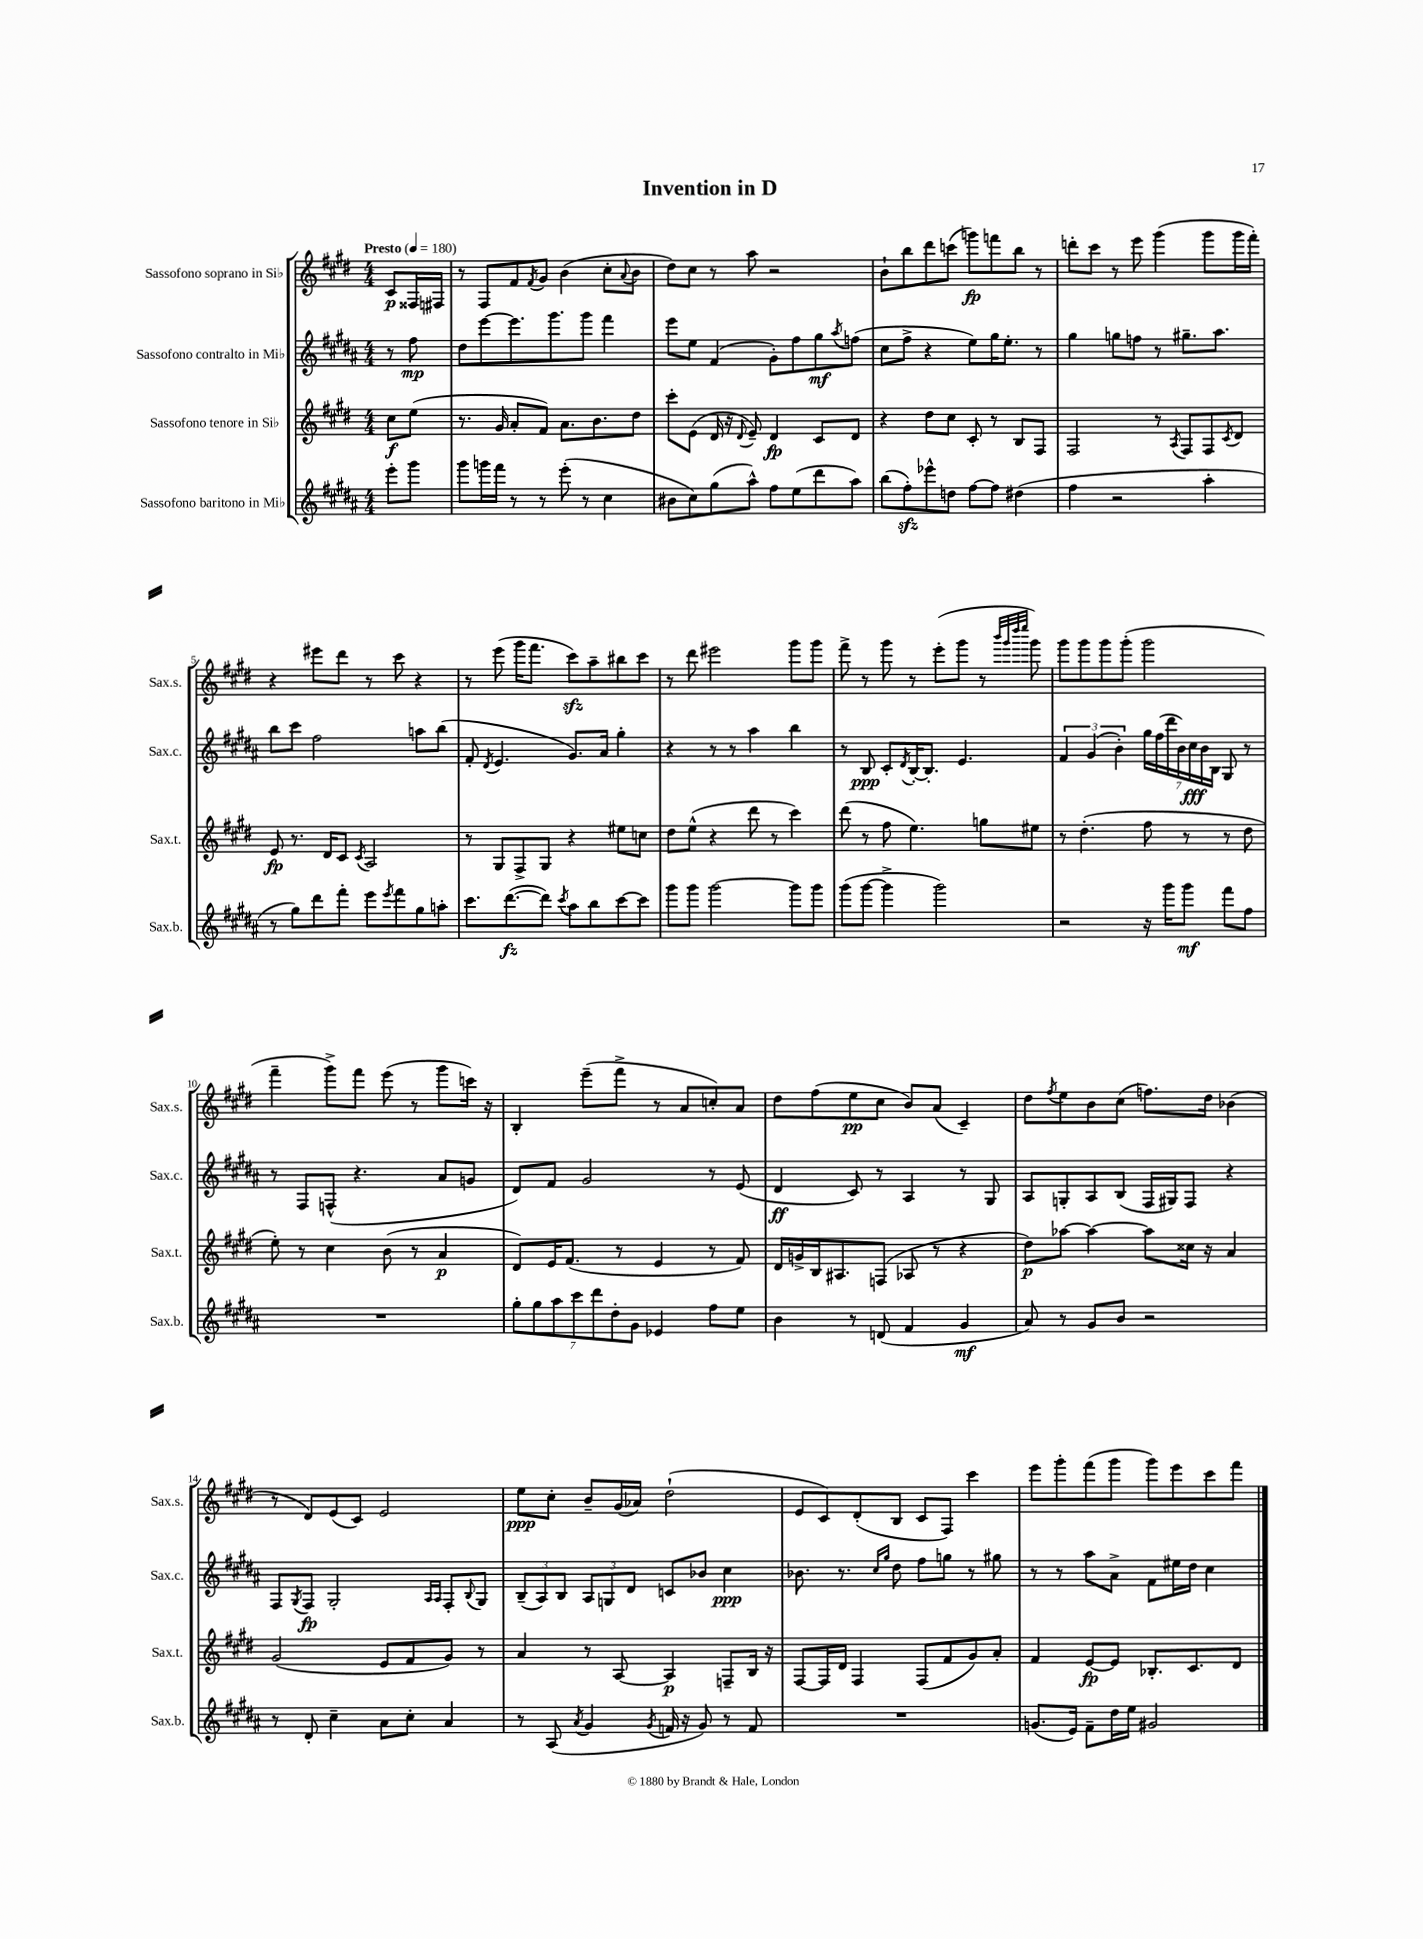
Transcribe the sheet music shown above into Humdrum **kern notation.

**kern	**kern	**kern	**kern
*staff4	*staff3	*staff2	*staff1
*clefG2	*clefG2	*clefG2	*clefG2
*k[f#c#g#d#a#]	*k[f#c#g#d#]	*k[f#c#g#d#a#]	*k[f#c#g#d#]
*M4/4	*M4/4	*M4/4	*M4/4
*MM180	*MM180	*MM180	*MM180
8eee'	8cc#	8r	8c#
8ggg#	(8ee	8ff#	16F##
.	.	.	16F#
=	=	=	=
8ggg#	8.r	8dd#	8r
16ggg	.	[8eee	8F#
16fff#	16g#	.	.
8r	8a'	8.eee]	8f#
.	.	.	8qf#
8r	8f#)	.	8g#
.	.	8.ggg#	.
(8eee'	8.a	.	(4b
8r	.	8ggg#	.
.	8.b	.	.
4cc#	.	4fff#	8cc#'
.	.	.	8qqa
.	8dd#	.	8b
=	=	=	=
8b#	8ccc#'	8eee	8dd#)
8cc#)	(8e	8ee	8cc#
(8gg#	16d#	(4f#	8r
.	16r	.	.
.	8qqd#	.	.
8aa#^^)	8e~)	.	8aa
8ff#	4d#	8g#')	2r
(8ee	.	8ff#	.
8ddd#	8c#	8gg#	.
.	.	8qaa#	.
8aa#)	8d#	(8ff	.
=	=	=	=
(8bb	4r	8cc#	8b`
8ff#')	.	8ff#^	8bb
8eee-^^	8dd#	4r	8ddd#
8dd	8cc#	.	(8ccc
[8ff#	8c#'	8ee)	8ggg)
8ff#]	8r	16gg#	8fff
.	.	8.ee'	.
(4dd#	8B	.	8bb
.	8F#	8r	8r
=	=	=	=
4ff#	2F#	4gg#	8ddd'
.	.	.	8ccc#
2r	.	8gg	8r
.	.	8ff	8eee
.	8r	8r	(4ggg#
.	8qA	.	.
.	8F#	8.gg#~	.
4aa#'	8F#	.	8ggg#
.	.	8.aa#	.
.	8qc#	.	.
.	8d#	.	16ggg#
.	.	.	16fff#')
=	=	=	=
8r	8e	8bb	4r
8gg#)	8.r	8ccc#	.
8ddd#	.	2ff#	8eee#
.	16d#	.	.
8fff#'	8c#	.	8ddd#
.	8qc#	.	.
8eee	2A	.	8r
8qeee	.	.	.
8fff#	.	.	8ccc#
8gg#	.	8aa	4r
8aa'	.	(8bb	.
=	=	=	=
8.ccc#	8r	8f#'	8r
.	.	8qd#	.
.	8G#	4.e	(8eee
([8.ddd#	.	.	.
.	8F#^	.	16ggg#
.	.	.	8.fff#
8ddd#])	8G#	.	.
8qccc#	.	.	.
8aa#	4r	8.g#)	8ccc#)
8bb	.	.	8aa~
.	.	16a#	.
[8ccc#	8ee#	4gg#'	8bb#
8ccc#]	8cc	.	8ccc#
=	=	=	=
8ggg#	8dd#	4r	8r
8ggg#	(8ee^^	.	8ddd#
[2ggg#	4r	8r	2eee#
.	.	8r	.
.	8ddd#	4aa#	.
.	8r	.	.
8ggg#]	4ccc#)	4bb	8ggg#
8ggg#	.	.	8ggg#
=	=	=	=
(8ggg#	(8ddd#	8r	8fff#^
[8ggg#	8r	8B	8r
4ggg#^]	8ff#	8c#'	8ggg#
.	.	8qd#	.
.	4.ee)	[16B'	8r
.	.	8.B']	.
2ggg#)	.	.	(8eee'
.	.	4.e	8ggg#
.	8gg	.	8r
.	.	.	32qqbbb
.	.	.	32qqggg#
.	.	.	32qqdddd#
.	.	.	32qqeeee
.	8ee#	.	8ggg#)
=	=	=	=
2r	8r	6f#	8ggg#
.	(4.dd#'	.	8ggg#
.	.	(6g#	.
.	.	.	8ggg#
.	.	6b')	.
.	.	.	(8ggg#'
16r	8ff#	28gg#	2ggg#
.	.	(28ff#	.
16ggg#	.	.	.
.	.	28ddd#	.
.	.	28b)	.
8ggg#	8r	.	.
.	.	28cc#	.
.	.	28b	.
.	.	28B	.
8fff#	8r	8G#	.
8ff#	8dd#	8r	.
=	=	=	=
1r	8ee')	8r	4fff#~
.	8r	8F#	.
.	4cc#	(8F^^	8ggg#^)
.	.	4.r	8fff#
.	(8b	.	(8eee
.	8r	.	8r
.	4a	8a#	8ggg#
.	.	8g	16ccc)
.	.	.	16r
=	=	=	=
14gg#'	8d#)	8d#)	4B'
14gg#	.	.	.
.	16e	8f#	.
14aa#	.	.	.
.	(8.f#	.	.
14ccc#	.	.	.
.	.	2g#	(8eee~
14ddd#	.	.	.
14dd#'	.	.	.
.	8r	.	8fff#^
14g#	.	.	.
4e-	4e	.	8r
.	.	.	8a
8ff#	8r	8r	8cc')
8ee	8f#)	(8e	8a
=	=	=	=
4b	16d#	4d#	8dd#
.	16g^	.	.
.	16B	.	(8ff#
.	8.A#	.	.
8r	.	8c#)	8ee
(8d	(8F	8r	8cc#
4f#	8A-	4A#	8b)
.	8r	.	(8a
4g#	4r	8r	4c#~)
.	.	8G#	.
=	=	=	=
8a#)	8dd#)	8A#	8dd#
.	.	.	8qff#
8r	[8aa-	8G'	8ee
8g#	4aa-_	8A#	8b
8b	.	(8B	(8cc#
2r	8aa-]	16F#	8.ff)
.	.	16G#)	.
.	16cc##	8F#	.
.	16r	.	16dd#
.	4a	4r	(4b-
=	=	=	=
8r	(2g#	8F#	8r
.	.	8qG#	.
8d#'	.	8F#	8d#)
4cc#~	.	2G#'	(8e
.	.	.	8c#)
8a#	8e	.	2e
8cc#'	8f#	.	.
.	.	16qqA#	.
.	.	16qqA#	.
4a#	8g#)	8F#'	.
.	.	8qqB	.
.	8r	8G#	.
=	=	=	=
8r	4a	(12B~	8ee
.	.	12A#)	.
(8A#	.	.	8cc#'
.	.	12B	.
8qa#	.	.	.
4g#	8r	12A#	8b~
.	.	12G	.
.	[8A	.	(16g#
.	.	12d#	.
.	.	.	16a-)
8qg#	.	.	.
16f	4A]	8c	(2dd#`
16r	.	.	.
8g#)	.	8b-	.
8r	8F~	4cc#	.
8f	16B	.	.
.	16r	.	.
=	=	=	=
1r	[8F#	8.b-	8e
.	16F#]	.	8c#)
.	16d#	8.r	.
.	4F#	.	(8d#'
.	.	16qqcc#	.
.	.	16qqgg#	.
.	.	8dd#	8B
.	(8F#	8ff#	8c#
.	8f#	8gg	8F#)
.	8g#)	8r	4ccc#
.	8a'	8gg#	.
=	=	=	=
(8.g	4f#	8r	8eee
.	.	8r	8ggg#'
16e)	.	.	.
8f#~	[8e	8aa#	(8fff#
16dd#	8e]	8a#^	8ggg#
16ee	.	.	.
2g#	8.B-'	8f#	8ggg#)
.	.	16ee#	8eee
.	8.c#	16dd#	.
.	.	4cc#	8ccc#
.	8d#	.	8fff#
==	==	==	==
*-	*-	*-	*-
